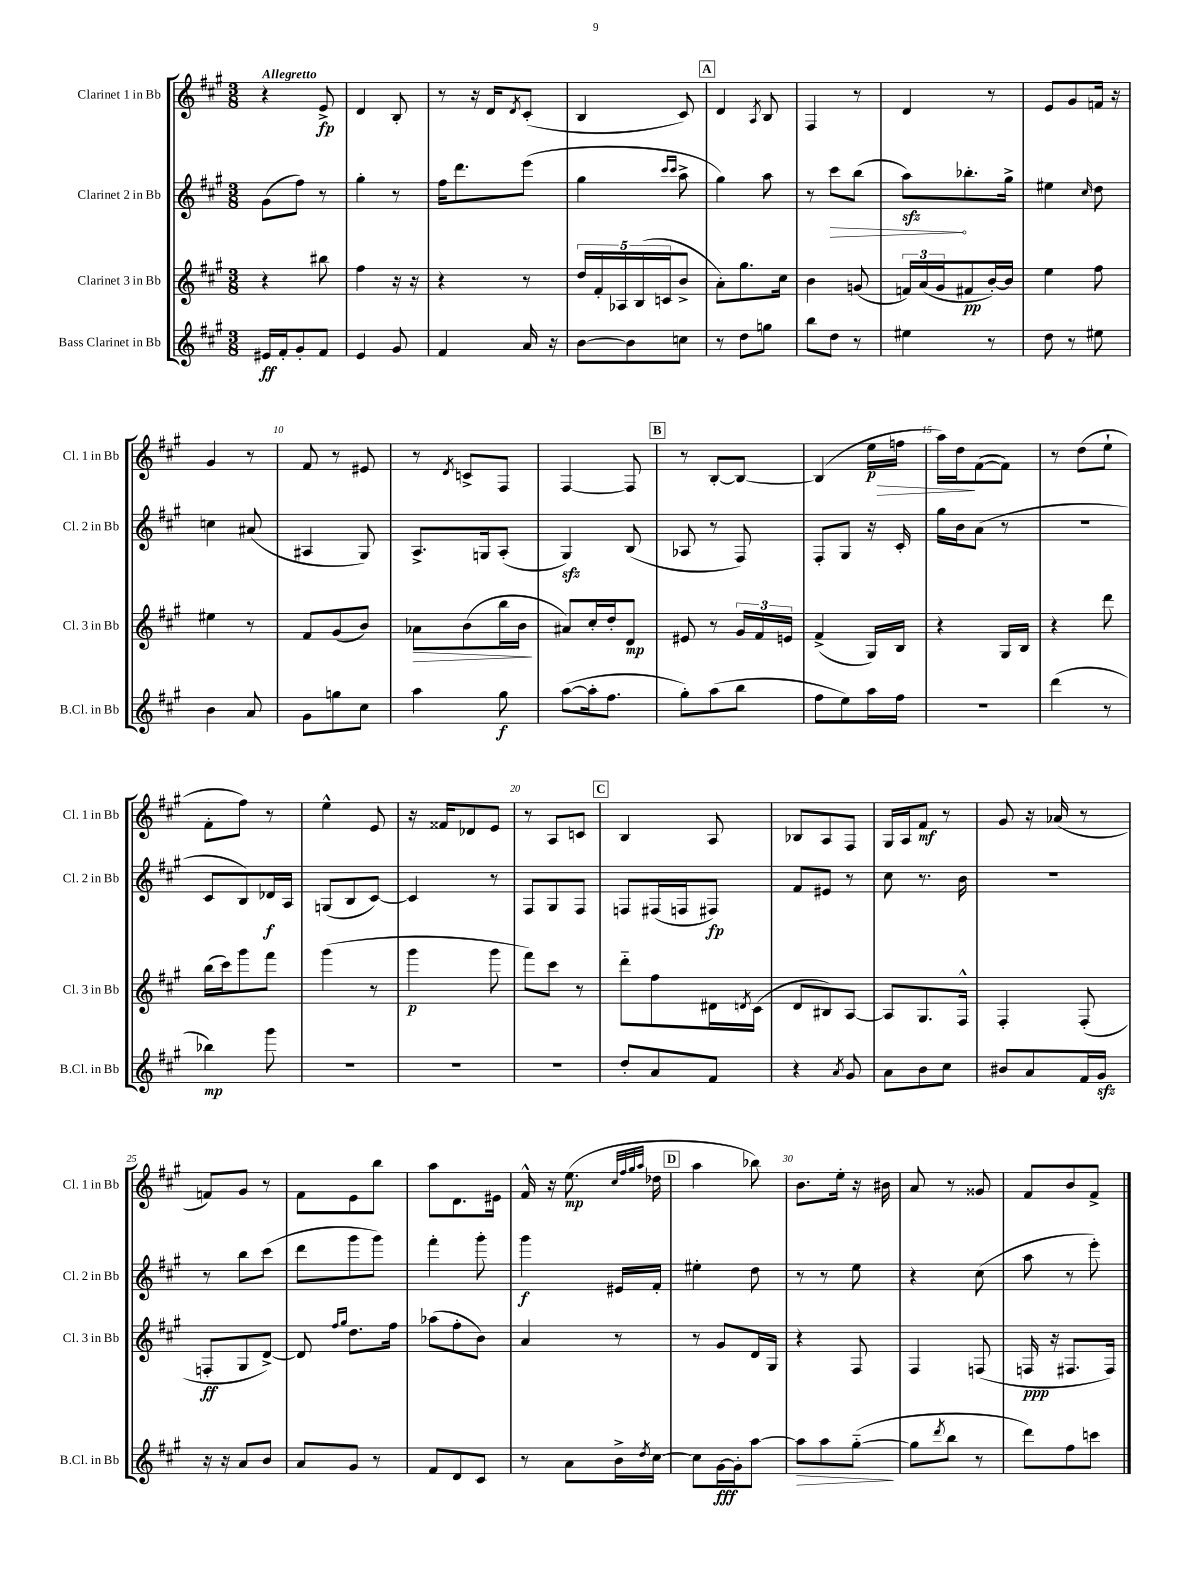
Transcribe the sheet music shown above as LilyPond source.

<<
\new StaffGroup <<
\new Staff = "s0" \with { instrumentName = "Clarinet 1 in Bb" shortInstrumentName = "Cl. 1 in Bb" } {
    \clef treble \key a \major \numericTimeSignature \time 3/8 \tempo "Allegretto"
    r4 e'8->\fp |
    d'4 b8-. |
    r8 r16 d'16 \acciaccatura { d'8 } cis'8-.( |
    b4 cis'8) |
    \mark \markup { \box "A" } d'4 \acciaccatura { a8 } b8 |
    fis4 r8 |
    d'4 r8 |
    e'8 gis'8 f'16 r16 |
    gis'4 r8 |
    fis'8 r8 eis'8 |
    r8 \acciaccatura { d'8 } c'8-> fis8 |
    fis4~ fis8 |
    \mark \markup { \box "B" } r8 b8~-. b8~ |
    b4( e''16\p\> f''16 |
    a''16) d''16\! fis'8~( fis'8) |
    r8 d''8( e''8-! |
    fis'8-. fis''8) r8 |
    e''4-^ e'8 |
    r16 fisis'16 des'8 e'8 |
    r8 a8 c'8 |
    \mark \markup { \box "C" } b4 a8 |
    bes8 a8 fis8 |
    gis16 a16 fis'8\mf r8 |
    gis'8 r16 aes'16( r8 |
    f'8) gis'8 r8 |
    fis'8 e'8 b''8 |
    a''8 d'8. eis'16 |
    fis'16-^ r16 e''8.\mp( \grace { cis''32 fis''32 gis''32 a''32 } des''16 |
    \mark \markup { \box "D" } a''4 bes''8) |
    b'8. e''16-. r16 bis'16 |
    a'8 r8 gisis'8 |
    fis'8 b'8 fis'8-> \bar "|." |
}
\new Staff = "s1" \with { instrumentName = "Clarinet 2 in Bb" shortInstrumentName = "Cl. 2 in Bb" } {
    \clef treble \key a \major \numericTimeSignature \time 3/8
    gis'8( fis''8) r8 |
    gis''4-. r8 |
    fis''16 d'''8. e'''8( |
    gis''4 \grace { cis'''16 cis'''16 } a''8-> |
    \mark \markup { \box "A" } gis''4) a''8 |
    r8 \once \override Hairpin.circled-tip = ##t cis'''8\> b''8( |
    a''8\sfz\!) bes''8.-. gis''16-> |
    eis''4 \grace { cis''16 } d''8 |
    c''4 ais'8( |
    ais4 gis8) |
    a8.-> g16 a8-.( |
    gis4\sfz) b8( |
    \mark \markup { \box "B" } aes8 r8 fis8) |
    fis8-. gis8 r16 cis'16-. |
    gis''16 b'16 a'8( r8 |
    r4. |
    cis'8 b8) des'16\f a16 |
    g8( b8 cis'8~) |
    cis'4 r8 |
    fis8 gis8 fis8 |
    \mark \markup { \box "C" } f8 fis16( f16 fis8\fp) |
    fis'8 eis'8 r8 |
    cis''8 r8. b'16 |
    r4. |
    r8 b''8 cis'''8( |
    d'''8 gis'''8 gis'''8) |
    fis'''4-. gis'''8-. |
    gis'''4\f eis'16 fis'16-. |
    \mark \markup { \box "D" } eis''4-. d''8 |
    r8 r8 e''8 |
    r4 cis''8( |
    a''8 r8 e'''8-.) \bar "|." |
}
\new Staff = "s2" \with { instrumentName = "Clarinet 3 in Bb" shortInstrumentName = "Cl. 3 in Bb" } {
    \clef treble \key a \major \numericTimeSignature \time 3/8
    r4 bis''8 |
    fis''4 r16 r16 |
    r4 r8 |
    \tuplet 5/4 { d''16 fis'16-. aes16 b16( c'16 } b'8-> |
    \mark \markup { \box "A" } a'8-.) gis''8. cis''16 |
    b'4 g'8( |
    \tuplet 3/2 { f'16) a'16( gis'16 } fis'8\pp b'16~-.) b'16 |
    e''4 fis''8 |
    eis''4 r8 |
    fis'8 gis'8( b'8) |
    aes'8\> b'8( b''16 b'16\! |
    ais'8) cis''16-. d''16-. d'8\mp |
    \mark \markup { \box "B" } eis'8 r8 \tuplet 3/2 { gis'16 fis'16 e'16 } |
    fis'4->( gis16) b16 |
    r4 gis16 b16 |
    r4 d'''8 |
    b''16( cis'''16) gis'''8 fis'''8 |
    gis'''4( r8 |
    gis'''4\p gis'''8 |
    fis'''8) cis'''8 r8 |
    \mark \markup { \box "C" } d'''8-_ fis''8 dis'16 \acciaccatura { d'8 } cis'16( |
    d'8 bis8) a8~ |
    a8 gis8. fis16-^ |
    fis4-. fis8-.( |
    f8-.\ff gis8 d'8~->) |
    d'8 \grace { fis''16 gis''16 } d''8. fis''16 |
    aes''8( fis''8-. b'8) |
    a'4 r8 |
    \mark \markup { \box "D" } r8 gis'8 d'16 gis16 |
    r4 fis8 |
    fis4 f8( |
    f16\ppp r16 fis8. fis16) \bar "|." |
}
\new Staff = "s3" \with { instrumentName = "Bass Clarinet in Bb" shortInstrumentName = "B.Cl. in Bb" } {
    \clef treble \key a \major \numericTimeSignature \time 3/8
    eis'16\ff fis'16-. gis'8-. fis'8 |
    e'4 gis'8 |
    fis'4 a'16 r16 |
    b'8~ b'8 c''8 |
    \mark \markup { \box "A" } r8 d''8 g''8 |
    b''8 d''8 r8 |
    eis''4 r8 |
    d''8 r8 eis''8 |
    b'4 a'8 |
    gis'8 g''8 cis''8 |
    a''4 gis''8\f |
    a''8~( a''16-. fis''8. |
    \mark \markup { \box "B" } gis''8-.) a''8( b''8 |
    fis''8 e''8) a''16 fis''16 |
    R4. |
    d'''4( r8 |
    bes''4\mp) gis'''8 |
    R4. |
    R4. |
    R4. |
    \mark \markup { \box "C" } d''8-. a'8 fis'8 |
    r4 \acciaccatura { a'8 } gis'8 |
    a'8 b'8 cis''8 |
    bis'8 a'8 fis'16 gis'16\sfz |
    r16 r16 a'8 b'8 |
    a'8 gis'8 r8 |
    fis'8 d'8 cis'8 |
    r8 a'8 b'16-> \acciaccatura { d''8 } cis''16~ |
    \mark \markup { \box "D" } cis''8 gis'16~\fff gis'16-. a''8~ |
    a''8\> a''8 gis''8~-_\!( |
    gis''8 \acciaccatura { d'''8 } b''8 r8 |
    d'''8) fis''8 c'''8 \bar "|." |
}
>>
>>
\layout { \context { \Score \override BarNumber.break-visibility = ##(#f #t #t) barNumberVisibility = #(every-nth-bar-number-visible 5) } }
